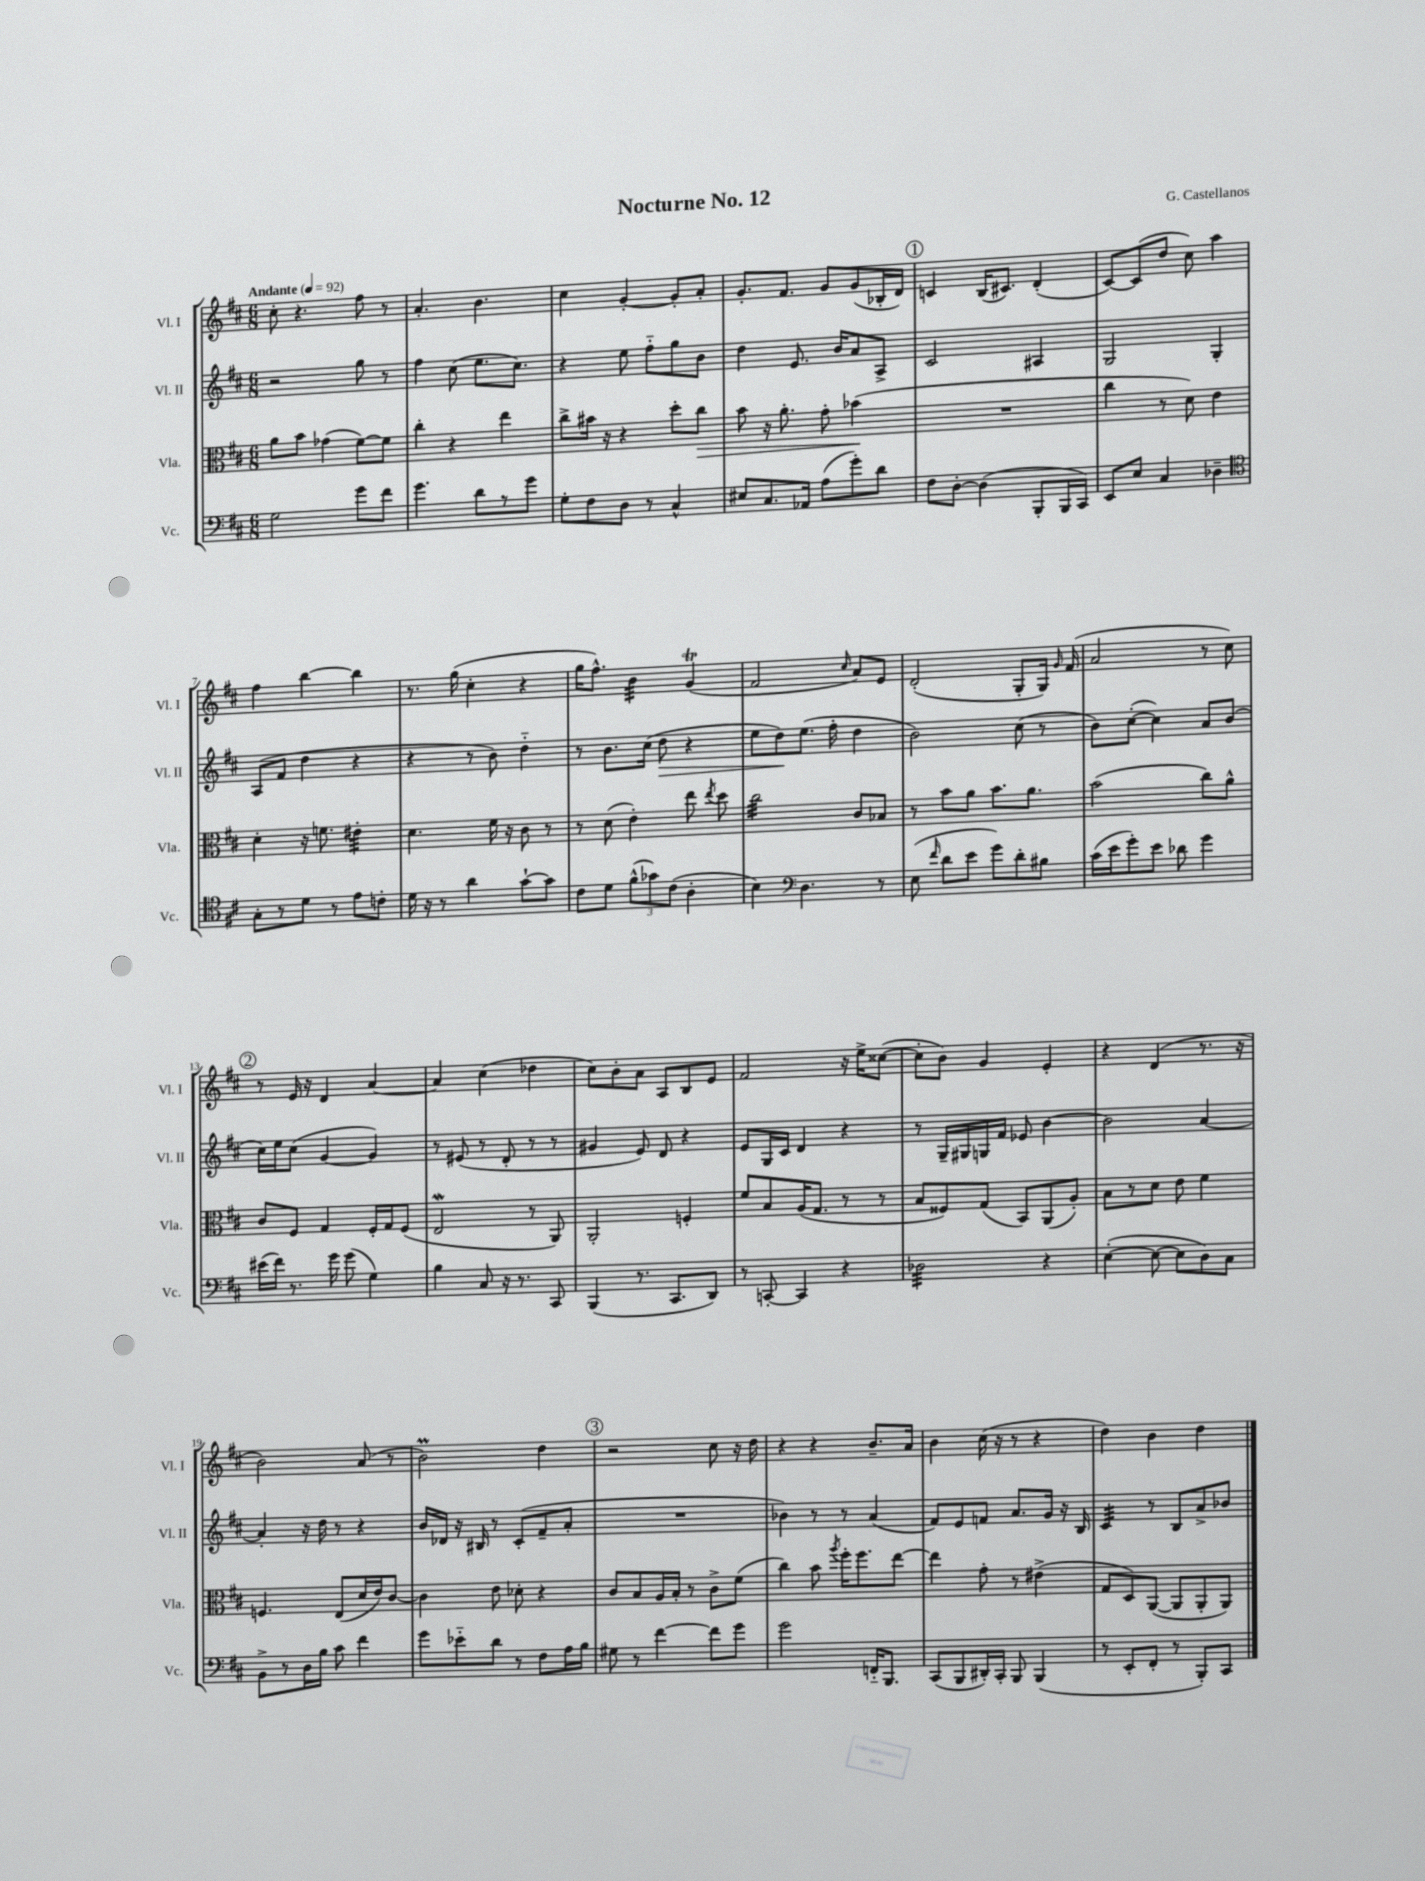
\header { title = "Nocturne No. 12" composer = "G. Castellanos" }
<<
\new StaffGroup <<
\new Staff = "s0" \with { instrumentName = "Vl. I" shortInstrumentName = "Vl. I" } {
    \clef treble \key d \major \numericTimeSignature \time 6/8 \tempo "Andante" 4 = 92
    \autoBeamOff cis''8-. r4. fis''8 r8 |
    a'4.-. b'4. |
    cis''4 g'4~-. g'8[-. a'8]-. |
    g'8.[-. fis'8.] g'8[ g'8( bes16-. d'16]) |
    \mark \markup { \circle "1" } c'4 b16[( cis'8.]) d'4-.( |
    cis'8[~) cis'8( d''8] cis''8) a''4 |
    fis''4 b''4~ b''4 |
    r8. g''16( cis''4-. r4 |
    g''16[ fis''8.]-^) b'4:32 g'4\trill( |
    fis'2 \grace { cis''16 } a'8[) e'8] |
    d'2-.( g8[-. g16]) \grace { g'16 } fis'16( |
    a'2 r8 cis''8) |
    \mark \markup { \circle "2" } r8 e'16 r16 d'4 a'4~ |
    a'4 cis''4( des''4 |
    cis''8[) b'8-. a'8] a8[ b8 e'8] |
    fis'2 r16 e''16[-> cisis''8]~( |
    cisis''8[-. b'8]) g'4 e'4-. |
    r4 d'4( r8. r16 |
    b'2) a'8( r8 |
    b'2\prall) d''4 |
    \mark \markup { \circle "3" } r2 cis''8 r16 d''16 |
    r4 r4 b'8.[-- a'16] |
    b'4 cis''16( r16 r8 r4 |
    d''4) b'4 d''4 \bar "|." |
}
\new Staff = "s1" \with { instrumentName = "Vl. II" shortInstrumentName = "Vl. II" } {
    \clef treble \key d \major \numericTimeSignature \time 6/8
    \autoBeamOff r2 g''8 r8 |
    fis''4 cis''8( e''8.[ cis''8.]) |
    r4 e''8 fis''8[-_ g''8 b'8] |
    d''4 e'8. b'16[ a'8 a8]-> |
    \mark \markup { \circle "1" } cis'2 ais4 |
    g2 g4-. |
    a8[( fis'8] d''4 r4 |
    r4 r8 b'8) d''4-_ |
    r8 b'8.[ cis''16]( d''8\> r4 |
    e''8[ d''8\!) e''8.]( fis''16-. d''4 |
    b'2) cis''8( r8 |
    b'8[) cis''8]~-.( cis''4) a'8[ b'8]( |
    \mark \markup { \circle "2" } cis''16[) e''16 cis''8]( g'4~ g'4) |
    r8 eis'8( r8 d'8-. r8 r8 |
    gis'4 e'8) d'8 r4 |
    e'8[ g16 cis'16] d'4 r4 |
    r8 g16[-- gis16 g16 fis'16] ees'8 b'4~ |
    b'2 a'4~ |
    a'4-. r16 d''16 r8 r4 |
    b'16[ des'16] r16 bis16 r8 cis'8[-.( fis'8-- a'8]-. |
    \mark \markup { \circle "3" } R2. |
    bes'4) r8 r8 a'4( |
    fis'8[) e'8 f'8] a'8.[ g'16] r16 b16 |
    cis'4:32 r8 b8[ a'8-> bes'8] \bar "|." |
}
\new Staff = "s2" \with { instrumentName = "Vla." shortInstrumentName = "Vla." } {
    \clef alto \key d \major \numericTimeSignature \time 6/8
    \autoBeamOff a'8[ b'8] ges'4( fis'8[~) fis'8] |
    cis''4-. r4 e''4 |
    cis''8[-> bis'16] r16 r4 d''8[-. cis''8]\> |
    b'8 r16 a'8.-. g'8-. bes'4\!( |
    \mark \markup { \circle "1" } R2. |
    cis''4 r8 d'8) e'4 |
    d'4-. r16 f'8. eis'4:32-. |
    d'4. fis'16 r16 cis'8 r8 |
    r8 d'8( e'4-.) e''8 \acciaccatura { e''8 } d''8 |
    cis''2:32 cis'8[ bes8] |
    r8 b'8[ a'8] b'8.[ a'8.] |
    b'2( cis''8[) a'8]-^ |
    \mark \markup { \circle "2" } cis'8[ fis8] g4 fis16[-. g16 fis8]( |
    e2\mordent r8 a,8) |
    a,2-. f4-. |
    fis'8[ b8 a16( g8.] r8 r8 |
    b8[ fisis8) g8]( b,8[) a,8( a8]-.) |
    b8[ r8 d'8] e'8 fis'4 |
    f4. e8[( d'16 e'16) cis'8]~ |
    cis'4 e'8 des'8-. r4 |
    \mark \markup { \circle "3" } cis'8[ b8 a16 b16]-. r8 cis'8[-> fis'8]( |
    cis''4) b'8 \acciaccatura { a''8 } fis''16[-. fis''8. e''8]~ |
    e''4 g'8-. r8 eis'4->( |
    g8[ d8) a,8]~( a,8[ a,8-. a,8]) \bar "|." |
}
\new Staff = "s3" \with { instrumentName = "Vc." shortInstrumentName = "Vc." } {
    \clef bass \key d \major \numericTimeSignature \time 6/8
    \autoBeamOff g2 g'8[ fis'8] |
    g'4. d'8[ r8 g'8] |
    g8[-. fis8 d8] r8 cis4-^ |
    eis8[ cis8. aes,16] a8[( g'8-.) d'8] |
    \mark \markup { \circle "1" } fis8[ d8]~-. d4( b,,8[-. b,,16 cis,16]) |
    e,8[ e8] cis4 des4-- |
    \clef tenor g8[-. r8 d'8] r8 e'8[ c'8]-. |
    d'16 r16 r8 a'4 g'8[~-! g'8] |
    cis'8[ d'8] \tuplet 3/2 { fis'8[-^( ges'8) cis'8]( } a4-. |
    b4) \clef bass d4. r8 |
    e8( \grace { fis'16 } d'8[ e'8] g'8[) d'8-. bis8] |
    cis'16[( e'16 g'8-.) e'8] des'8 g'4 |
    \mark \markup { \circle "2" } eis'16[( fis'16]) r8. g'16 g'8( g4) |
    b4 cis8 r16 r8. cis,8 |
    b,,4( r8. cis,8.[ d,8]) |
    r8 c,8~-. c,4 r4 |
    des2:32 r4 |
    e4~-.( e8~ e8[ d8) cis8] |
    b,8[-> r8 d16 b16] cis'8 fis'4 |
    g'8[ ees'8-_ d'8] r8 fis8[ a16 b16] |
    \mark \markup { \circle "3" } gis8 r8 fis'4~ fis'8[ g'8] |
    g'2 f,16[-_ b,,8.] |
    cis,8[( b,,8 dis,16-.) cis,16]-. b,,8 b,,4( |
    r8 e,8[-. fis,8]-. r8 b,,8[-.) cis,8] \bar "|." |
}
>>
>>
